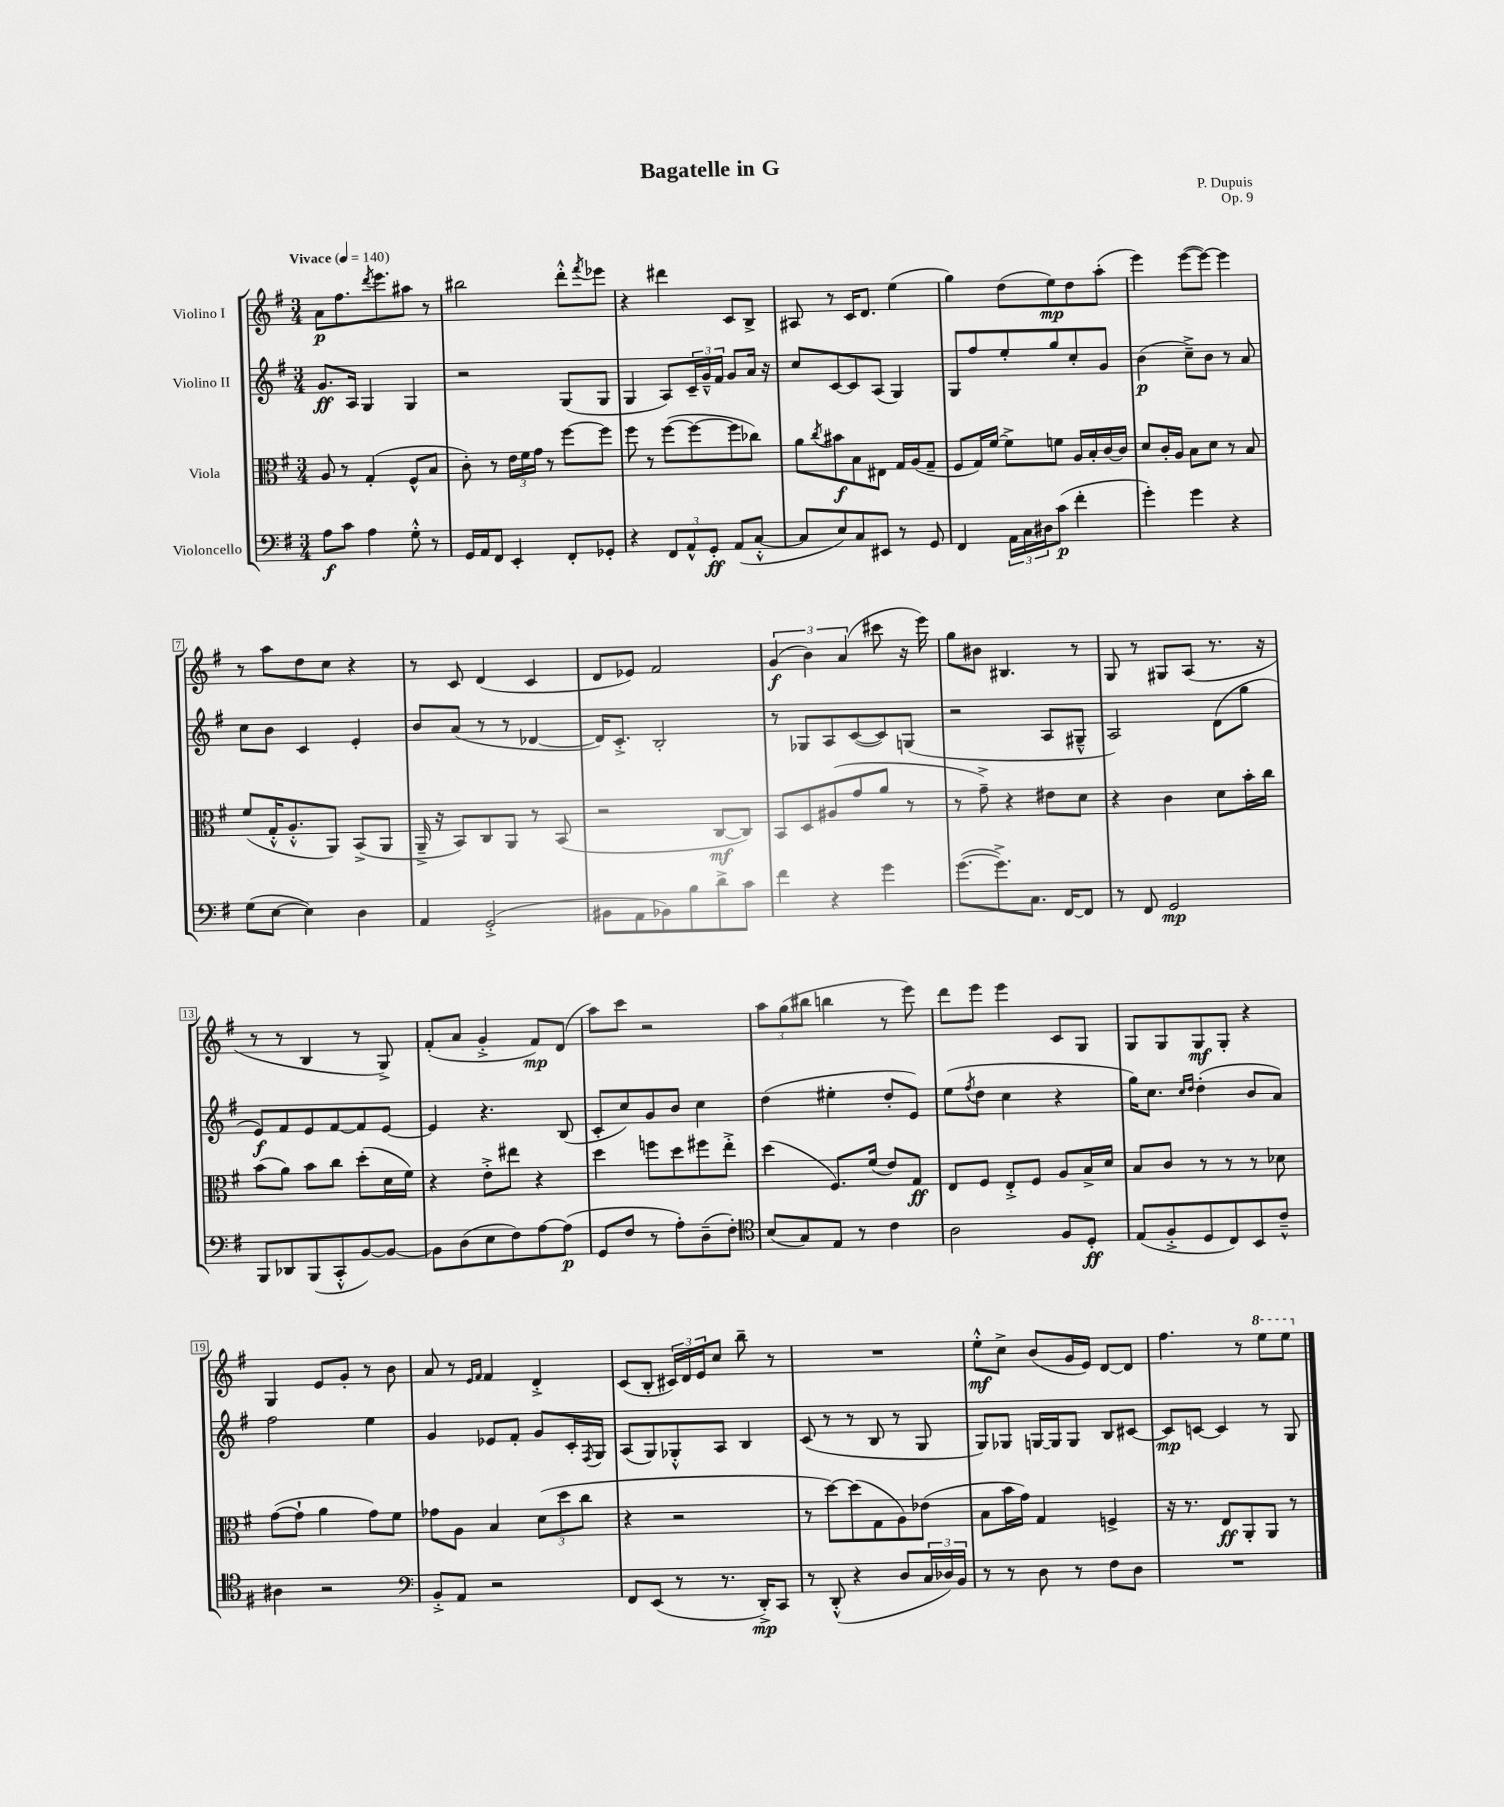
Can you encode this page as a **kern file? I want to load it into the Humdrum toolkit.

**kern	**kern	**kern	**kern
*staff4	*staff3	*staff2	*staff1
*clefF4	*clefC3	*clefG2	*clefG2
*k[f#]	*k[f#]	*k[f#]	*k[f#]
*M3/4	*M3/4	*M3/4	*M3/4
*MM140	*MM140	*MM140	*MM140
8A\L	8A/	8.g/L	8a\L
8c\J	8r	.	8.ff#\
.	.	16A/Jk	.
4A\	(4G'/	4G/	.
.	.	.	8qddd/
.	.	.	8.eee\
8G'^^\	8F#^^/L	4G/	8aa#\J
8r	8B/J	.	8r
=	=	=	=
16GG/LL	8c'\)	2r	2bb#\
16AA/J	.	.	.
8FF#/J	8r	.	.
4EE'/	24e\LL	.	.
.	24f#\	.	.
.	24g\JJ	.	.
.	8r	.	.
8FF#'/L	[8ff#\L	(8G/L	8ddd'^^\L
.	.	.	8qfff#/
8GG-'/J	8ff#\]J	8G/J	8eee-\J
=	=	=	=
4r	8ff#\	4G/	4r
.	8r	.	.
12FF#/L	([8ff#\L	8A/L)	4ddd#\
12AA^^/	.	.	.
.	8ff#\_	24c~/L	.
12GG'/J	.	24g~^^/	.
.	.	24f#/JJ	.
(8AA/L	8ff#\]	8g/L	8c/L
[8C'^^/J	8cc-\J)	16a/Jk	8B^/J
.	.	16r	.
=	=	=	=
8C/]L	8a\L	8cc/L	8A#/
.	8qcc/	.	.
8E/)	8b#\	[8c/	8r
8C/	8B\	8c/]	16c/LK
.	.	.	8.d/J
8EE#/J	8E#\J	(8A/J	.
8r	16G/LL	4G/)	(4ee\
.	(16A/J	.	.
8GG/	8G~/J	.	.
=	=	=	=
4FF#/	8F#/L	8G/L	4gg\)
.	16G/L)	8ff#/	.
.	[16f#/JJ	.	.
24AA\LL	8f#^\]L	8ee'/	(8dd\L
24C\	.	.	.
24D#\J	.	.	.
(8c\J	8f\J	8gg/	8ee\)
4f#'\	16A/LL	8cc'/	8dd\
.	16B'/	.	.
.	[16c/	8g/J	(8aa'\J
.	16c/]JJ	.	.
=	=	=	=
4g'\)	8d/L	(4b\	4eee\)
.	16c'/L	.	.
.	16A/JJ	.	.
4g\	8B\L	8cc~^\L)	([8eee\L
.	8d\J	8b\J	8eee\_J)
4r	8r	8r	4eee\]
.	8B/	8a/	.
=	=	=	=
(8G\L	(8f#/L	8cc\L	8r
[8E\J	16G'^^/K	8b\J	8aa\L
.	8.A'^^/	.	.
4E\])	.	4c/	8dd\
.	8AA/J)	.	8cc\J
4D\	(8BB^/L	4e'/	4r
.	8AA/J	.	.
=	=	=	=
4AA/	16AA~^/	8b/L	8r
.	16r	.	.
.	8BB/L)	(8a/J	8c/
(2GG'^/	8C/	8r	(4d/
.	8AA/J	8r	.
.	8r	[4d-/	4c/
.	(8BB/	.	.
=	=	=	=
8BB#\L	2r	16d-/]LK)	8d/L
.	.	8.c'^/J	.
8AA\	.	.	8e-/J)
8BB-\)	.	2B'/	2f#/
8B\	.	.	.
8d^\	[8C/L	.	.
8c\J	8C/]J)	.	.
=	=	=	=
4f#\	8BB/L	8r	(6g/
.	8D/	8G-/L	.
.	.	.	6b\)
4r	(8A#/	8A/	.
.	.	.	(6a/
.	8g/	([8c/	.
4g\	8a/J	8c/])	8ccc#\
.	8r	(8G/J	16r
.	.	.	16eee\)
=	=	=	=
([8.g\L	8r	2r	8gg\L
.	8g~^\)	.	8b#\J
8.g^\])	.	.	.
.	4r	.	4.B#/
8.C\J	.	.	.
.	8e#\L	8A/L	.
[16FF#/LK	.	.	.
8FF#/]J	8d\J	8G#~^^/J	8r
=	=	=	=
8r	4r	2A/)	8G/
8FF#/	.	.	8r
2GG/	4c\	.	8G#/L
.	.	.	(8A/J
.	8d\L	(8d\L	8.r
.	16b'\L	8gg\J	.
.	16cc\JJ	.	16r
=	=	=	=
8BBB/L	(8b\L	8e/L)	8r
8DD-/	8a\J)	8f#/	8r
(8BBB/	8b\L	8e/	4B/
8CC'^^/	8cc\J	[8f#/	.
[8BB/)	(8dd'\L	8f#/]	8r
8BB/_J	16d\L	[8e/J	8G^/)
.	16f#\JJ)	.	.
=	=	=	=
8BB\]L	4r	4e/]	(8f#'/L
(8D\	.	.	8a/J
8E\	8e'^\L	4.r	4g'^/
8F#\)	8ee#\J	.	.
[8A\	4r	.	8f#/L)
(8A\]J	.	(8B/	(8d/J
=	=	=	=
8GG/L	4dd\	8c'/L	8aa\L)
8F#/J	.	8cc/)	8ccc\J
8r	8ff\L	8g/	2r
8A'\L)	8dd\	8b/J	.
(8D~\	8ff#\	4cc\	.
8F#'\J)	8ee'^\J	.	.
=	=	=	=
*clefC4	*	*	*
(8B/L	(4dd\	(4dd\	12aa\L
.	.	.	(12gg\
8G/)	.	.	.
.	.	.	12bb#\J
8E/J	8.F#/L)	4ee#'\	4bb\
8r	.	.	.
.	(16f#/Jk	.	.
4c\	8e/L)	8dd'/L	8r
.	8G/J	8e/J)	8eee\)
=	=	=	=
2A\	8E/L	(8ee\L	8ddd\L
.	.	8qff#/	.
.	8F#/J	8dd\J	8eee\J
.	8E'^/L	4cc\	4eee\
.	8F#/J	.	.
8F#/L	8A/L	4r	8c/L
8D'/J	16B^/L	.	8G/J
.	16d/JJ	.	.
=	=	=	=
(8E/L	8B/L	16gg\LK)	8G/L
.	.	8.cc\J	.
8F#'^/	8c/J	.	8G/
.	.	16qqcc/LL	.
.	.	16qqdd/JJ	.
8D/	8r	(4dd'\	8G/
8C/)	8r	.	8G'/J
8BB/	8r	8b/L	4r
8c~^^/J	8d-\	8a/J)	.
=	=	=	=
4A#\	([8g\L	2ff#\	4G/
.	8g`\]J	.	.
2r	4a\	.	8e/L
.	.	.	8g'/J
.	8g\L)	4ee\	8r
.	8f#\J	.	8b\
=	=	=	=
*clefF4	*	*	*
8BB'^/L	8g-\L	4g/	8a/
8AA/J	8A\J	.	8r
.	.	.	16qqe/LL
.	.	.	16qqf#/JJ
2r	4B/	8e-/L	4f#/
.	.	8f#'/J	.
.	(12d\L	8g/L	4d'^/
.	12dd\	.	.
.	.	16c'/L	.
.	12cc\J	.	.
.	.	8qF#/	.
.	.	16G/JJ	.
=	=	=	=
8FF#/L	4r	(8A/L	(8c/L
(8EE/J	.	8G/)	8B'/J
8r	2r	8G-'^^/	24c#/LL)
.	.	.	24d/
.	.	.	24e/J
8.r	.	8A/J	8cc/J
.	.	4B/	8bb~\
16DD'^/LK)	.	.	.
8CC/J	.	.	8r
=	=	=	=
8r	8r	(8c/	2.r
(8DD'^^/	[8dd\L)	8r	.
4r	(8dd\]	8r	.
.	8G\	8B/	.
8D/L	8A\)	8r	.
24C/L	(8e-\J	8G/	.
24D-/)	.	.	.
24BB/JJ	.	.	.
=	=	=	=
8r	8B\L	8G/L)	8ee'^^\L
8r	16b\L	8G-/J	8cc^\J
.	16g\JJ)	.	.
8D\	4G/	[16G/LL	(8b/L
.	.	16G/]J	.
8r	.	8G/J	16g/L
.	.	.	16e/JJ)
8F#\L	4F^/	8B/L	[8d/L
8D\J	.	[8c#/J	8d/]J
=	=	=	=
2.r	16r	8c#/]L	4.ff#\
.	8.r	.	.
.	.	[8c/J	.
.	8E/L	4c/]	.
.	8AA'/	.	8r
.	8AA/J	8r	8eee\L
.	8r	8G/	8eee\J
==	==	==	==
*-	*-	*-	*-
